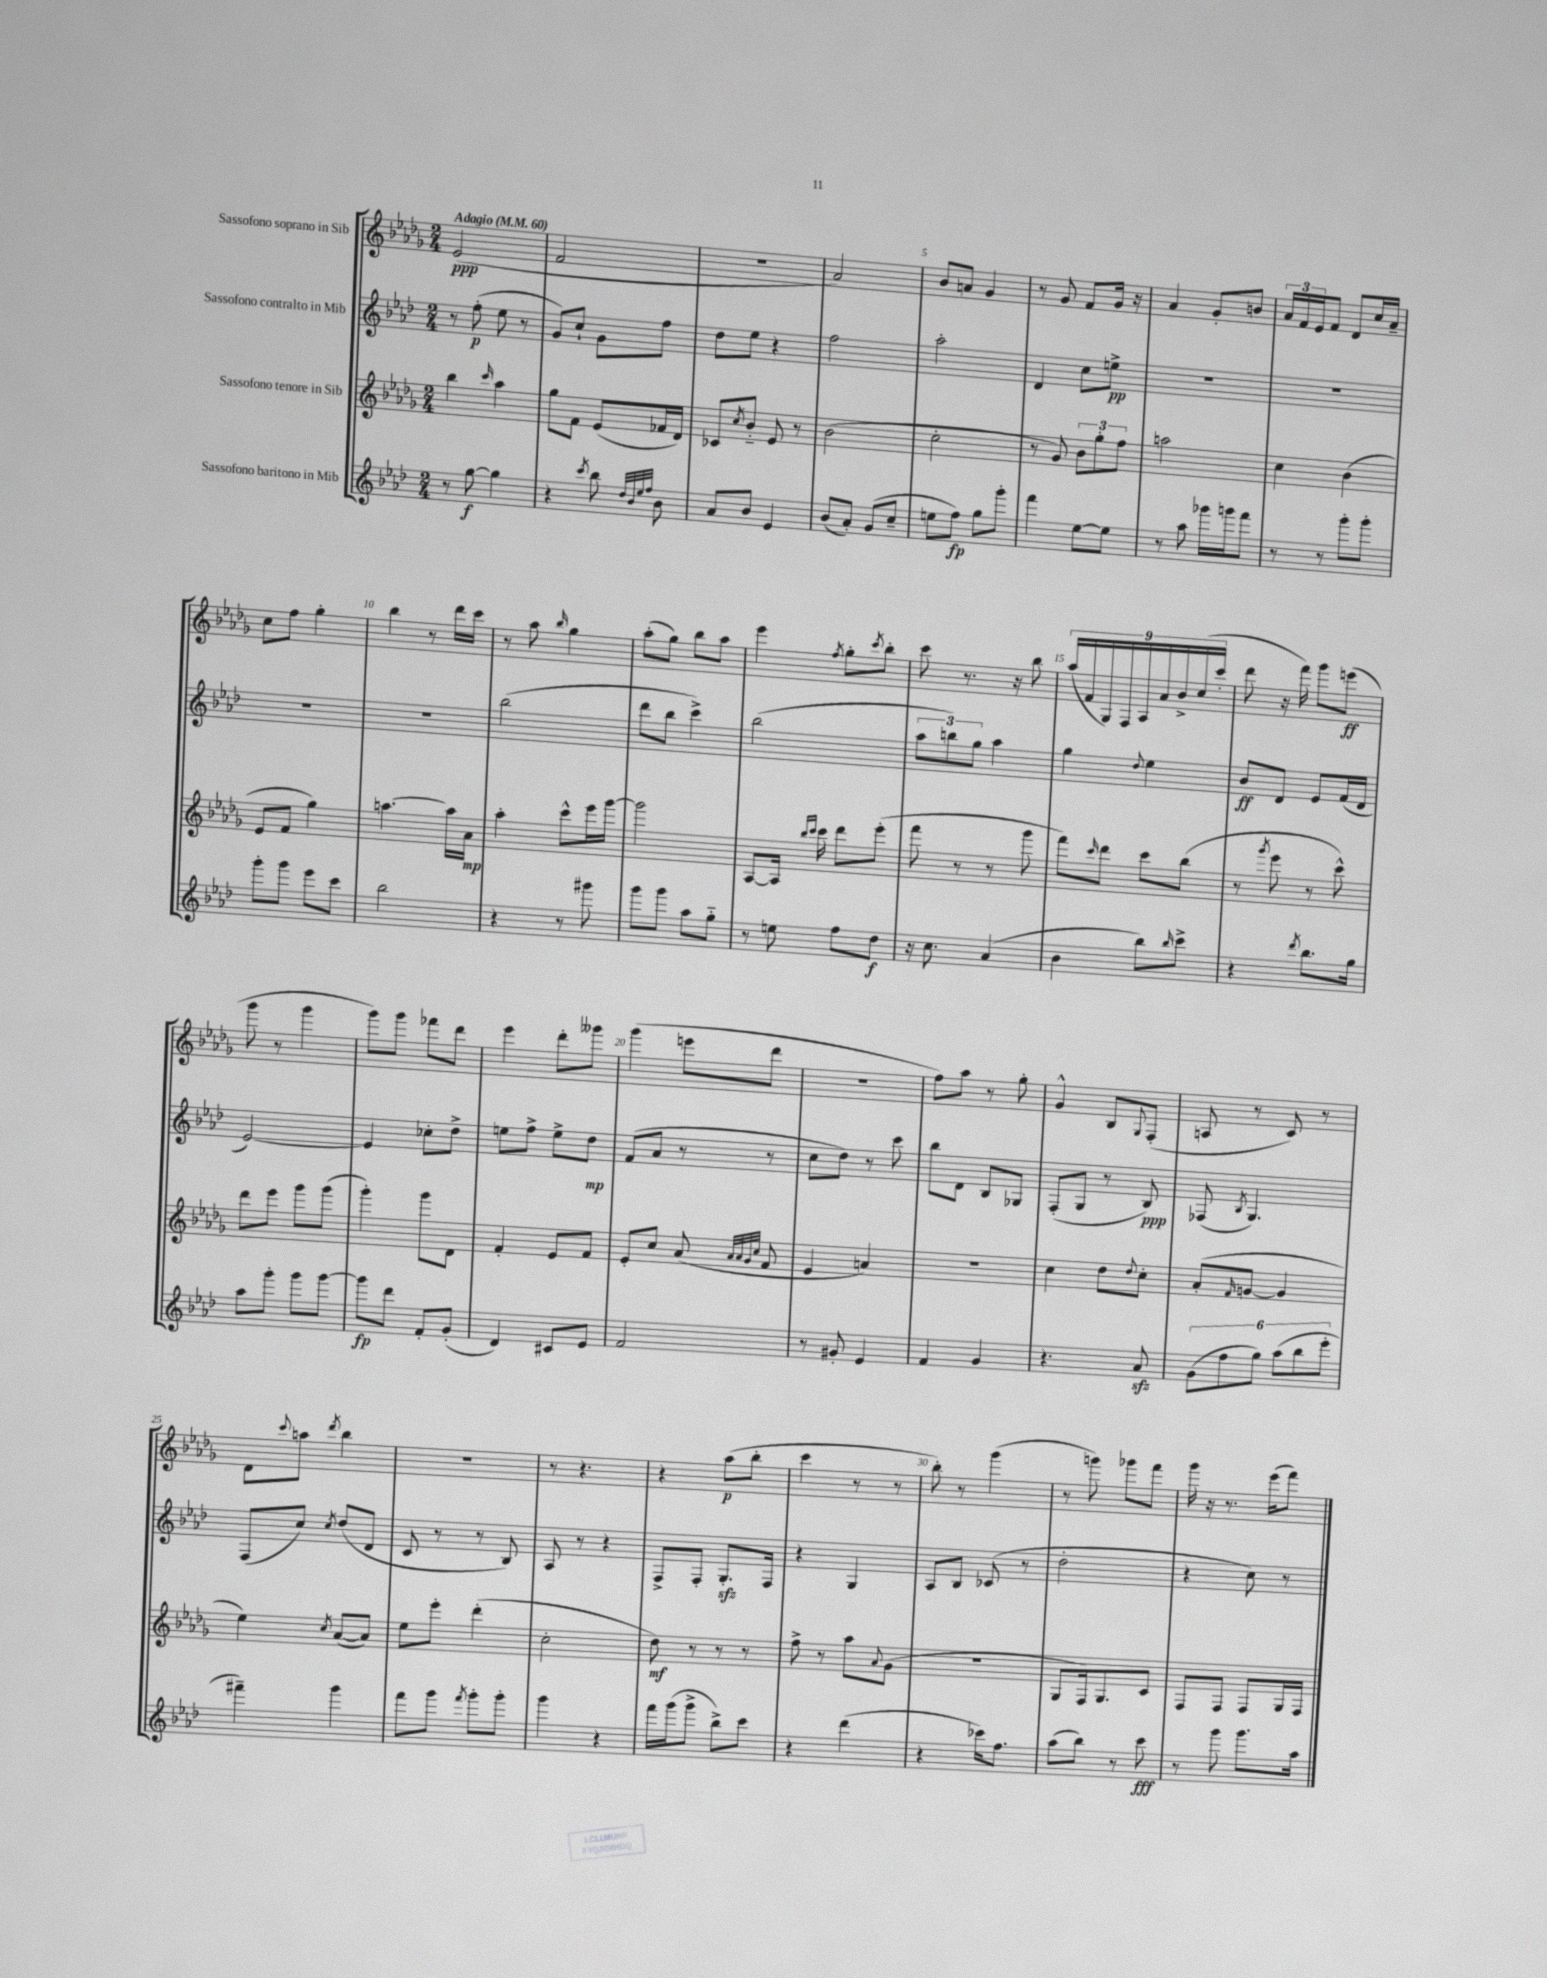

**kern	**dynam	**kern	**dynam	**kern	**dynam	**kern	**dynam
*part4	*part4	*part3	*part3	*part2	*part2	*part1	*part1
*staff4	*staff4	*staff3	*staff3	*staff2	*staff2	*staff1	*staff1
*I"Sassofono baritono in Mib	*	*I"Sassofono tenore in Sib	*	*I"Sassofono contralto in Mib	*	*I"Sassofono soprano in Sib	*
*clefG2	*	*clefG2	*	*clefG2	*	*clefG2	*
*k[b-e-a-d-]	*	*k[b-e-a-d-g-]	*	*k[b-e-a-d-]	*	*k[b-e-a-d-g-]	*
*M2/4	*	*M2/4	*	*M2/4	*	*M2/4	*
*MM60	*	*MM60	*	*MM60	*	*MM60	*
=1	=1	=1	=1	=1	=1	=1	=1
!	!	!	!	!	!	!LO:TX:a:B:t=Adagio	!
8r	.	4bb-\	.	8r	.	(2e-/	ppp
[8gg\	f	.	.	(8ff'\	p	.	.
.	.	16qqccc/	.	.	.	.	.
4gg\]	.	4aa-\	.	8ee-\	.	.	.
.	.	.	.	8r	.	.	.
=2	=2	=2	=2	=2	=2	=2	=2
4r	.	8gg-\L	.	8g/L)	.	2f/	.
.	.	8f\J	.	8cc`/J	.	.	.
8qccc/	.	.	.	.	.	.	.
8bb-\	.	(8e-/L	.	8g\L	.	.	.
32qqdd-/LLL	.	.	.	.	.	.	.
32qqb-/	.	.	.	.	.	.	.
32qqee-/	.	.	.	.	.	.	.
32qqff/JJJ	.	.	.	.	.	.	.
8b-\	.	16f-X/L	.	8ff\J	.	.	.
.	.	16d-/JJ)	.	.	.	.	.
=3	=3	=3	=3	=3	=3	=3	=3
8a-/L	.	8c-X/L	.	8dd-\L	.	2r	.
.	.	8qcc/	.	.	.	.	.
8b-/J	.	8b-/J	.	8ee-\J	.	.	.
4e-/	.	8e-/	.	4r	.	.	.
.	.	8r	.	.	.	.	.
=4	=4	=4	=4	=4	=4	=4	=4
(8b-/L	.	(2b-\	.	2ff\	.	2a-/)	.
8a-'/J)	.	.	.	.	.	.	.
(8g/L	.	.	.	.	.	.	.
8cc~/J	.	.	.	.	.	.	.
=5	=5	=5	=5	=5	=5	=5	=5
8een\L	.	2cc'\	.	2aa-'\	.	8b-/L	.
8ff\J)	fp	.	.	.	.	8an/J	.
8gg\L	.	.	.	.	.	4g-/	.
8ggg'\J	.	.	.	.	.	.	.
=6	=6	=6	=6	=6	=6	=6	=6
4fff\	.	8r	.	4d-/	.	8r	.
.	.	8g-/)	.	.	.	8g-/	.
[8ee-\L	.	12b-\L	.	8cc\L	.	8f/L	.
.	.	12gg-'\	.	.	.	.	.
8ee-\J]	.	.	.	8een^\J	pp	16g-/Jk	.
.	.	12ff\J	.	.	.	.	.
.	.	.	.	.	.	16r	.
=7	=7	=7	=7	=7	=7	=7	=7
8r	.	2aan\	.	2r	.	4a-/	.
8aa-\	.	.	.	.	.	.	.
16ggg-X\LL	.	.	.	.	.	8g-'/L	.
16gggn\J	.	.	.	.	.	.	.
8fff\J	.	.	.	.	.	8bn/J	.
=8	=8	=8	=8	=8	=8	=8	=8
8r	.	4cc\	.	2r	.	24a-/LL	.
.	.	.	.	.	.	24f/	.
.	.	.	.	.	.	24e-/J	.
8r	.	.	.	.	.	8f/J	.
8ggg'\L	.	(4b-\	.	.	.	8d-/L	.
8ggg'\J	.	.	.	.	.	16cc/L	.
.	.	.	.	.	.	16a-~/JJ	.
!!LO:LB:g=z
=9	=9	=9	=9	=9	=9	=9	=9
8ggg'\L	.	8e-/L	.	2r	.	8cc\L	.
8ggg\J	.	8f/J	.	.	.	8ff\J	.
8eee-\L	.	4gg-\)	.	.	.	4gg-'\	.
8ccc\J	.	.	.	.	.	.	.
=10	=10	=10	=10	=10	=10	=10	=10
2bb-\	.	[4.aan\	.	2r	.	4bb-\	.
.	.	.	.	.	.	8r	.
.	.	16aa\LL]	.	.	.	16ddd-\LL	.
.	.	16a-\JJ	mp	.	.	16ccc\JJ	.
=11	=11	=11	=11	=11	=11	=11	=11
4r	.	4aa-'\	.	(2bb-\	.	8r	.
.	.	.	.	.	.	8aa-\	.
.	.	.	.	.	.	16qqbb-/	.
8r	.	8ccc^^\L	.	.	.	4gg-\	.
8ggg#X\	.	16eee-\L	.	.	.	.	.
.	.	[16ggg-\JJ	.	.	.	.	.
=12	=12	=12	=12	=12	=12	=12	=12
8ggg\L	.	2ggg-\]	.	8ddd-\L	.	(8aa-'\L	.
8ggg\J	.	.	.	8bb-\J	.	8gg-\J)	.
8aa-\L	.	.	.	4ccc^\)	.	8bb-\L	.
8gg\J	.	.	.	.	.	8aa-\J	.
=13	=13	=13	=13	=13	=13	=13	=13
8r	.	[8A-/L	.	(2bb-\	.	4eee-\	.
8een\	.	16A-/Jk]	.	.	.	.	.
.	.	16qqbb-/LL	.	.	.	.	.
.	.	16qqccc/JJ	.	.	.	.	.
.	.	16ccc\	.	.	.	.	.
.	.	.	.	.	.	8qff/	.
8ff\L	.	8ddd-\L	.	.	.	8gg-'\L	.
.	.	.	.	.	.	8qccc/	.
8dd-\J	f	(8eee-'\J	.	.	.	8bb-'\J	.
=14	=14	=14	=14	=14	=14	=14	=14
16r	.	8fff\	.	12aa-\L	.	8ccc\	.
8.cc\	.	.	.	.	.	.	.
.	.	.	.	12bbn\)	.	.	.
.	.	8r	.	.	.	8.r	.
.	.	.	.	12gg\J	.	.	.
(4a-/	.	8r	.	4aa-\	.	.	.
.	.	.	.	.	.	16r	.
.	.	8ggg-\	.	.	.	8bb-\	.
=15	=15	=15	=15	=15	=15	=15	=15
4b-\	.	8fff\L)	.	4gg\	.	(18aa-/LL	.
.	.	.	.	.	.	18f/	.
.	.	.	.	.	.	18G-/)	.
.	.	16qqccc/	.	.	.	.	.
.	.	8ddd-\J	.	.	.	.	.
.	.	.	.	.	.	18F/	.
.	.	.	.	.	.	18A-/	.
.	.	.	.	8qqdd-/	.	.	.
8bb-\L)	.	8ccc\L	.	4ee-\	.	.	.
.	.	.	.	.	.	18a-/	.
.	.	.	.	.	.	18b-^/	.
16qqbb-/	.	.	.	.	.	.	.
8ccc^\J	.	(8bb-\J	.	.	.	.	.
.	.	.	.	.	.	(18cc/	.
.	.	.	.	.	.	18ccc'/JJ	.
=16	=16	=16	=16	=16	=16	=16	=16
4r	.	8r	.	8b-/L	ff	8ddd-\	.
.	.	8qggg-/	.	.	.	.	.
.	.	8eee-\	.	8d-/J	.	16r	.
.	.	.	.	.	.	16fff\)	.
8qddd-/	.	.	.	.	.	.	.
8.bb-\L	.	8r	.	8e-/L	.	8ggg-\L	.
.	.	8ccc^^\)	.	(16f/L	.	(8eeen\J	ff
16gg\Jk	.	.	.	16d-/JJ	.	.	.
!!LO:LB:g=z
=17	=17	=17	=17	=17	=17	=17	=17
8aa-\L	.	8ddd-\L	.	[2e-/)	.	8ggg-\	.
8ggg'\J	.	8eee-\J	.	.	.	8r	.
8ggg\L	.	8ggg-\L	.	.	.	4ggg-\	.
[8ggg\J	.	(8ggg-\J	.	.	.	.	.
=18	=18	=18	=18	=18	=18	=18	=18
8ggg\L]	fp	4ggg-'\)	.	4e-/]	.	8ggg-\L)	.
8ddd-\J	.	.	.	.	.	8ggg-\J	.
8f'/L	.	8ggg-\L	.	8cc-X'\L	.	8fff-X\L	.
(8g'/J	.	8d-\J	.	8dd-^\J	.	8ddd-\J	.
=19	=19	=19	=19	=19	=19	=19	=19
4d-/)	.	4f'/	.	8een\L	.	4eee-\	.
.	.	.	.	8ff^\J	.	.	.
8c#X/L	.	8e-/L	.	8ee^\L	.	8ddd-'\L	.
8e-/J	.	8f/J	.	8dd-\J	mp	8ggg--X\J	.
=20	=20	=20	=20	=20	=20	=20	=20
2f/	.	8e-'/L	.	(8f/L	.	(4ggg-\	.
.	.	8cc/J	.	8a-/J	.	.	.
.	.	(8a-/	.	8r	.	8eeen\L	.
.	.	32qqa-/LLL	.	.	.	.	.
.	.	32qqa-/	.	.	.	.	.
.	.	32qqg-/	.	.	.	.	.
.	.	32qqcc/JJJ	.	.	.	.	.
.	.	8f/	.	8r	.	8ddd-\J	.
=21	=21	=21	=21	=21	=21	=21	=21
8r	.	4e-/	.	8cc\L	.	2r	.
8g#X'/	.	.	.	8dd-\J)	.	.	.
4e-/	.	4an/)	.	8r	.	.	.
.	.	.	.	8ccc\	.	.	.
=22	=22	=22	=22	=22	=22	=22	=22
4f/	.	2r	.	8bb-\L	.	8ff\L)	.
.	.	.	.	8d-\J	.	8aa-\J	.
4g/	.	.	.	8B-/L	.	8r	.
.	.	.	.	8G-X/J	.	8gg-'\	.
=23	=23	=23	=23	=23	=23	=23	=23
4.r	.	4cc\	.	(8F'/L	.	4g-^^/	.
.	.	.	.	8G/J	.	.	.
.	.	8dd-\L	.	8r	.	8B-/L	.
.	.	8qqdd-/	.	.	.	8qqG-/	.
8a-zz/	.	8cc'\J	.	8B-/)	ppp	(8F'/J	.
=24	=24	=24	=24	=24	=24	=24	=24
(12g\L	.	(8a-'/L	.	(8F-X/	.	8An/	.
12ff\	.	.	.	.	.	.	.
.	.	16qqf/	.	8qB-/	.	.	.
.	.	[8gn/J	.	4.G/)	.	8r	.
12gg\J)	.	.	.	.	.	.	.
(12aa-\L	.	4g/]	.	.	.	8c/)	.
12bb-\	.	.	.	.	.	.	.
.	.	.	.	.	.	8r	.
12eee-'\J	.	.	.	.	.	.	.
!!LO:LB:g=z
=25	=25	=25	=25	=25	=25	=25	=25
4fff#X~\)	.	4ee-\)	.	(8F/L	.	8d-\L	.
.	.	.	.	.	.	8qqccc/	.
.	.	.	.	8cc/J)	.	8aan\J	.
.	.	8qcc/	.	8qcc/	.	8qddd-/	.
4ggg\	.	([8a-/L	.	(8dd-/L	.	4bb-\	.
.	.	8a-/J])	.	8d-/J	.	.	.
=26	=26	=26	=26	=26	=26	=26	=26
8fff\L	.	8ee-\L	.	8c/	.	2r	.
8ggg\J	.	8eee-'\J	.	8r	.	.	.
8qfff/	.	.	.	.	.	.	.
8ggg'\L	.	(4ddd-'\	.	8r	.	.	.
8ggg'\J	.	.	.	8B-/)	.	.	.
=27	=27	=27	=27	=27	=27	=27	=27
4ggg\	.	2cc'\	.	8A-/	.	8r	.
.	.	.	.	8r	.	4.r	.
4r	.	.	.	4r	.	.	.
=28	=28	=28	=28	=28	=28	=28	=28
16fff\LL	.	8dd-\)	mf	8F^/L	.	4r	.
(16ggg\J	.	.	.	.	.	.	.
8ggg^\J	.	8r	.	8F'/J	.	.	.
8bb-^\L)	.	8r	.	8.Gzz'/L	.	(8aa-\L	p
8ccc\J	.	8r	.	.	.	8bb-'\J	.
.	.	.	.	16F/Jk	.	.	.
=29	=29	=29	=29	=29	=29	=29	=29
4r	.	8ff^\	.	4r	.	4ccc\	.
.	.	8r	.	.	.	.	.
(4ddd-\	.	8aa-\L	.	4G/	.	8r	.
.	.	8qqa-/	.	.	.	.	.
.	.	(8g-\J	.	.	.	8r	.
=30	=30	=30	=30	=30	=30	=30	=30
4r	.	2r	.	8A-/L	.	8bb-'\)	.
.	.	.	.	8B-/J	.	8r	.
16ccc-X\KL)	.	.	.	(8c-X/	.	(4ggg-\	.
8.ff\J	.	.	.	.	.	.	.
.	.	.	.	8r	.	.	.
=31	=31	=31	=31	=31	=31	=31	=31
(8aa-\L	.	8G-/L	.	2dd-'\	.	8r	.
8bb-\J)	.	16F/k)	.	.	.	8gggn\)	.
.	.	8.G-/	.	.	.	.	.
8r	.	.	.	.	.	8ggg-X\L	.
8ccc\	fff	8c/J	.	.	.	8fff\J	.
=32	=32	=32	=32	=32	=32	=32	=32
8r	.	8F/L	.	4r	.	16ggg-\	.
.	.	.	.	.	.	16r	.
8ggg\	.	8F/J	.	.	.	8.r	.
8.ggg\L	.	8F/L	.	8cc\)	.	.	.
.	.	.	.	.	.	(16eee-\KL	.
.	.	16G-/L	.	8r	.	8fff\J)	.
16aa-\Jk	.	16F/JJ	.	.	.	.	.
==	==	==	==	==	==	==	==
*-	*-	*-	*-	*-	*-	*-	*-
